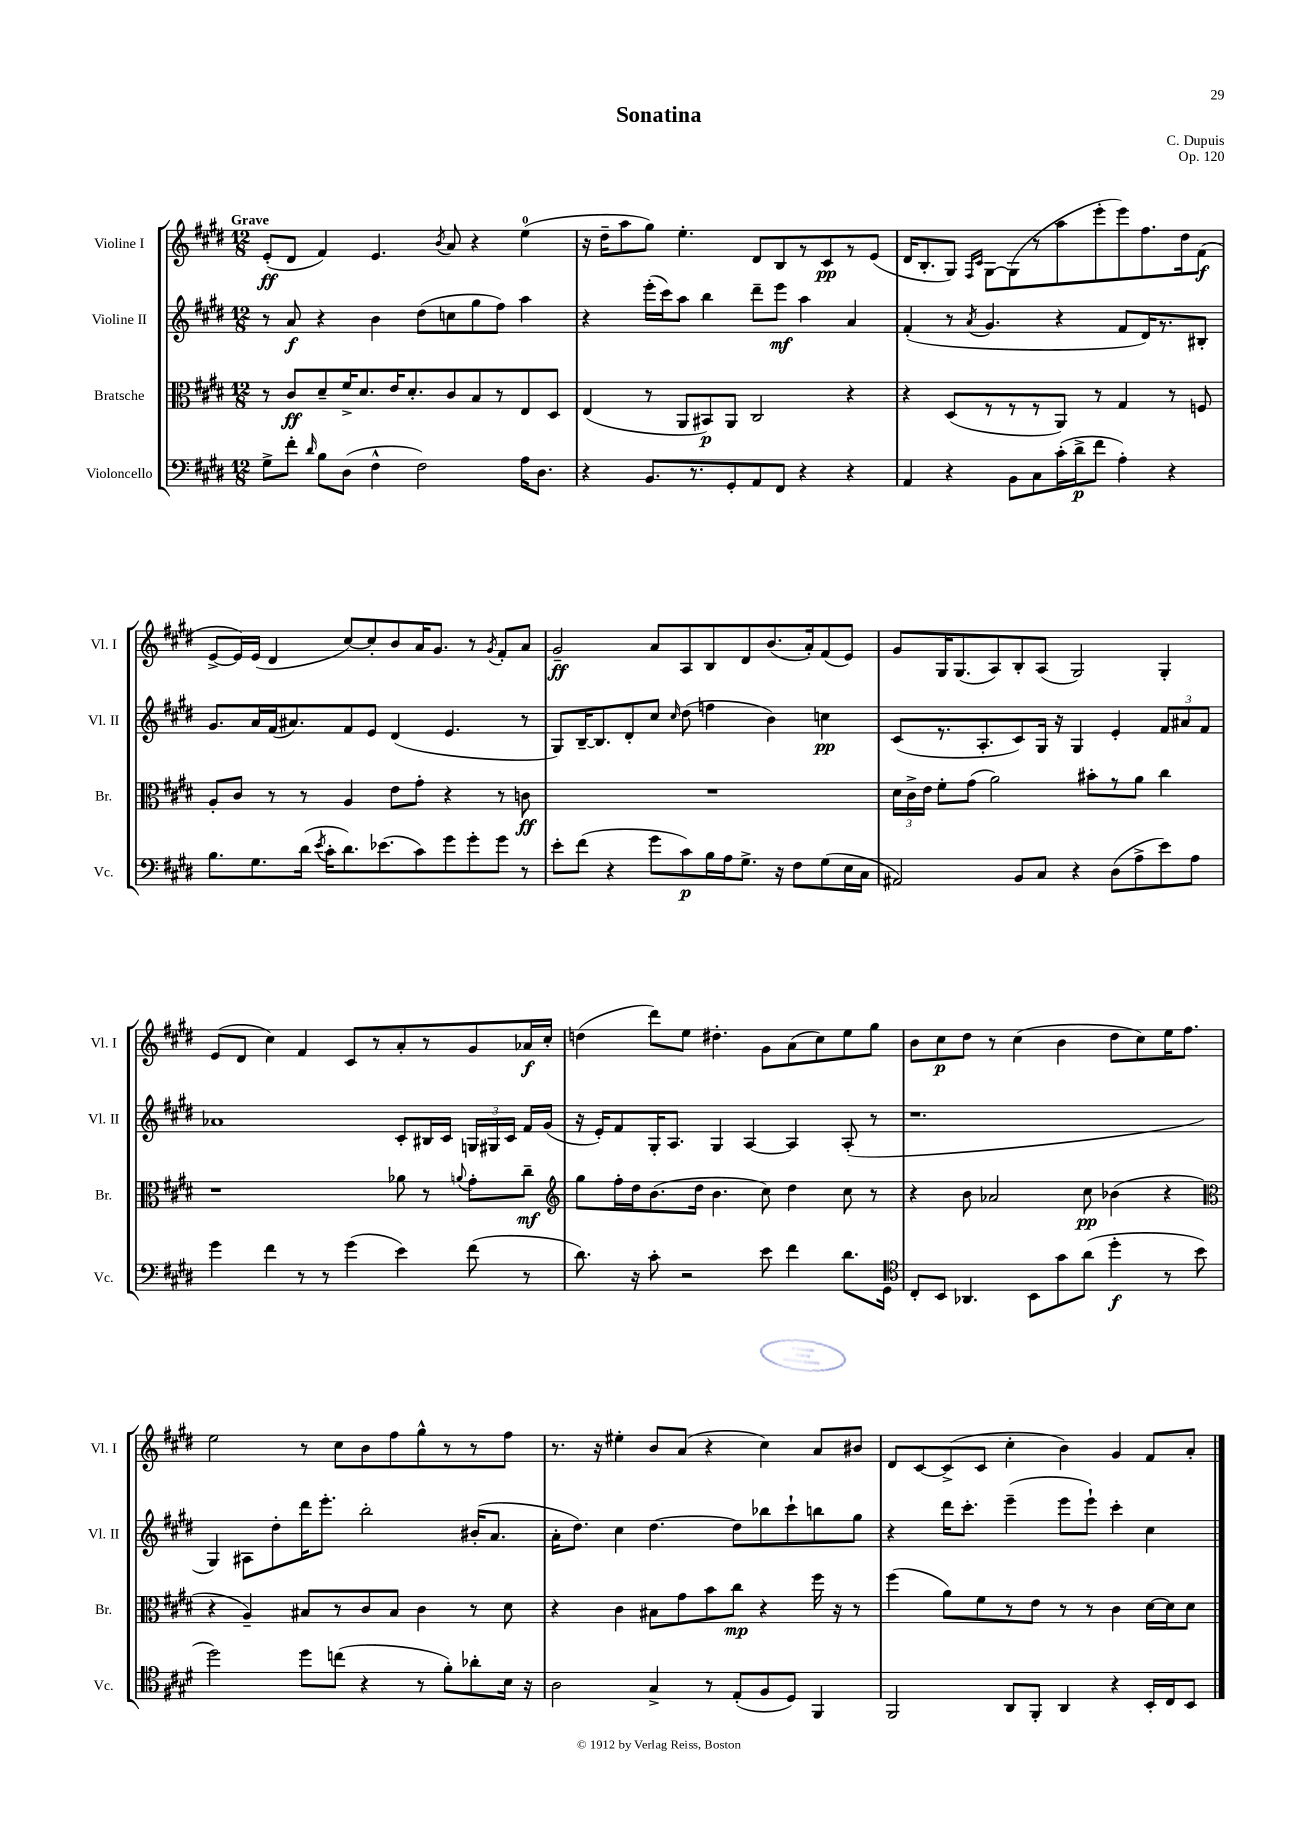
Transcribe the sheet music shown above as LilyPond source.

\header { title = "Sonatina" composer = "C. Dupuis" opus = "Op. 120" }
<<
\new StaffGroup <<
\new Staff = "s0" \with { instrumentName = "Violine I" shortInstrumentName = "Vl. I" } {
    \clef treble \key e \major \numericTimeSignature \time 12/8 \tempo "Grave"
    \autoBeamOff e'8[-.\ff( dis'8] fis'4) e'4. \acciaccatura { b'8 } a'8 r4 e''4-0( |
    r16 dis''16[-- a''8 gis''8]) e''4.-. dis'8[ b8 r8 cis'8\pp r8 e'8]( |
    dis'16[ b8.-. gis8]) \grace { fis16[ cis'16] } gis8[~ gis8( r8 a''8 e'''8-. e'''8) fis''8. dis''16 fis'8]\f( |
    e'8[~-> e'16) e'16]( dis'4 cis''8[~) cis''8-. b'8 a'16 gis'8.] r8 \acciaccatura { gis'8 } fis'8[-. a'8] |
    gis'2--\ff a'8[ a8 b8 dis'8 b'8.( a'16-.) fis'8( e'8]) |
    gis'8[ gis16 gis8.( a8) b8-. a8]( gis2) gis4-. |
    e'8[( dis'8] cis''4) fis'4 cis'8[ r8 a'8-. r8 gis'8 aes'16\f cis''16]-. |
    d''4( dis'''8[) e''8] dis''4.-. gis'8[ a'8( cis''8) e''8 gis''8] |
    b'8[ cis''8\p dis''8] r8 cis''4( b'4 dis''8[ cis''8) e''16 fis''8.] |
    e''2 r8 cis''8[ b'8 fis''8 gis''8-^ r8 r8 fis''8] |
    r8. r16 eis''4-. b'8[ a'8]( r4 cis''4) a'8[ bis'8] |
    dis'8[ cis'8~ cis'8->( cis'8] cis''4-. b'4) gis'4 fis'8[ a'8]-. \bar "|." |
}
\new Staff = "s1" \with { instrumentName = "Violine II" shortInstrumentName = "Vl. II" } {
    \clef treble \key e \major \numericTimeSignature \time 12/8
    \autoBeamOff r8 a'8\f r4 b'4 dis''8[( c''8 gis''8 fis''8]) a''4 |
    r4 e'''16[-.( cis'''16) a''8] b''4 dis'''8[-- e'''8]\mf a''4 a'4 |
    fis'4-.( r8 \acciaccatura { a'8 } gis'4. r4 fis'8[ dis'16) r8. bis8]-. |
    gis'8.[ a'16 fis'16( ais'8.) fis'8 e'8] dis'4( e'4. r8 |
    gis8[) b16~-- b8. dis'8-. cis''8] \grace { cis''16 } dis''8( f''4 b'4) c''4\pp |
    cis'8[( r8. a8.-. cis'8) gis16] r16 gis4 e'4-. \tuplet 3/2 { fis'8[ ais'8 fis'8] } |
    aes'1 cis'8[-. bis16 cis'16] \tuplet 3/2 { g16[ gis16 cis'16] } fis'16[ gis'16]( |
    r16 e'16[-.) fis'8 gis16-. a8.] gis4 a4~ a4 a8-.( r8 |
    r1. |
    gis4) ais8[ dis''8-. dis'''16 e'''8.]-. b''2-. bis'16[-.( a'8.] |
    a'16[-. dis''8.]) cis''4 dis''4.~ dis''8[ bes''8 cis'''8-! b''8 gis''8] |
    r4 dis'''16[ cis'''8.]-. e'''4--( e'''8[ e'''8]-!) cis'''4-. cis''4 \bar "|." |
}
\new Staff = "s2" \with { instrumentName = "Bratsche" shortInstrumentName = "Br." } {
    \clef alto \key e \major \numericTimeSignature \time 12/8
    \autoBeamOff r8 cis'8[\ff dis'8-- fis'16-> dis'8. e'16 dis'8.-. cis'8 b8 r8 e8 dis8] |
    e4( r8 a,8[ bis,8\p) a,8] cis2 r4 |
    r4 dis8[( r8 r8 r8 a,8]) r8 gis4 r8 f8 |
    a8[-. cis'8] r8 r8 a4 e'8[ gis'8]-. r4 r8 c'8\ff |
    R1. |
    \tuplet 3/2 { dis'16[ cis'16-> e'16] } fis'8[-. gis'8]( a'2) bis'8[-. r8 a'8] cis''4 |
    r1 aes'8 r8 \appoggiatura { a'8 } gis'8[-. cis''8]--\mf |
    \clef treble gis''8[ fis''16-. dis''16 b'8.( dis''16] b'4. cis''8) dis''4 cis''8 r8 |
    r4 b'8 aes'2 cis''8\pp bes'4( r4 |
    \clef alto r4 a4--) bis8[ r8 cis'8 bis8] cis'4 r8 dis'8 |
    r4 cis'4 bis8[ gis'8 b'8 cis''8]\mp r4 fis''16 r16 r8 |
    fis''4( a'8[) fis'8 r8 e'8] r8 r8 cis'4 dis'16[~ dis'16 dis'8] \bar "|." |
}
\new Staff = "s3" \with { instrumentName = "Violoncello" shortInstrumentName = "Vc." } {
    \clef bass \key e \major \numericTimeSignature \time 12/8
    \autoBeamOff gis8[-> fis'8]-. \grace { dis'16 } b8[ dis8]( fis4-^ fis2) a16[ dis8.] |
    r4 b,8.[ r8. gis,8-. a,8 fis,8] r4 r4 |
    a,4 r4 b,8[ cis8 cis'16-.( dis'16->\p fis'8] a4-.) r4 |
    b8.[ gis8. dis'16]( \acciaccatura { e'8 } cis'16[-. dis'8.) ees'8.( cis'8) gis'8 gis'8-. gis'8] r8 |
    e'8[-. fis'8]( r4 gis'8[ cis'8\p) b16 a16 gis8.]-> r16 fis8[ gis8( e16 cis16] |
    ais,2) b,8[ cis8] r4 dis8[( a8-> e'8) a8] |
    gis'4 fis'4 r8 r8 gis'4( e'4) fis'8( r8 |
    dis'8.) r16 cis'8-. r2 e'8 fis'4 dis'8.[ gis,16] |
    \clef tenor cis8[-. b,8] aes,4. b,8[ gis'8 a'8]( dis''4-.\f r8 b'8 |
    dis''2) dis''8[ c''8]( r4 r8 fis'8[-.) aes'8-. b16] r16 |
    a2 gis4-> r8 e8[-.( fis8 dis8]) fis,4 |
    fis,2 a,8[ fis,8]-. a,4 r4 b,16[-. cis16 b,8] \bar "|." |
}
>>
>>
\layout { \context { \Score \remove "Bar_number_engraver" } }
